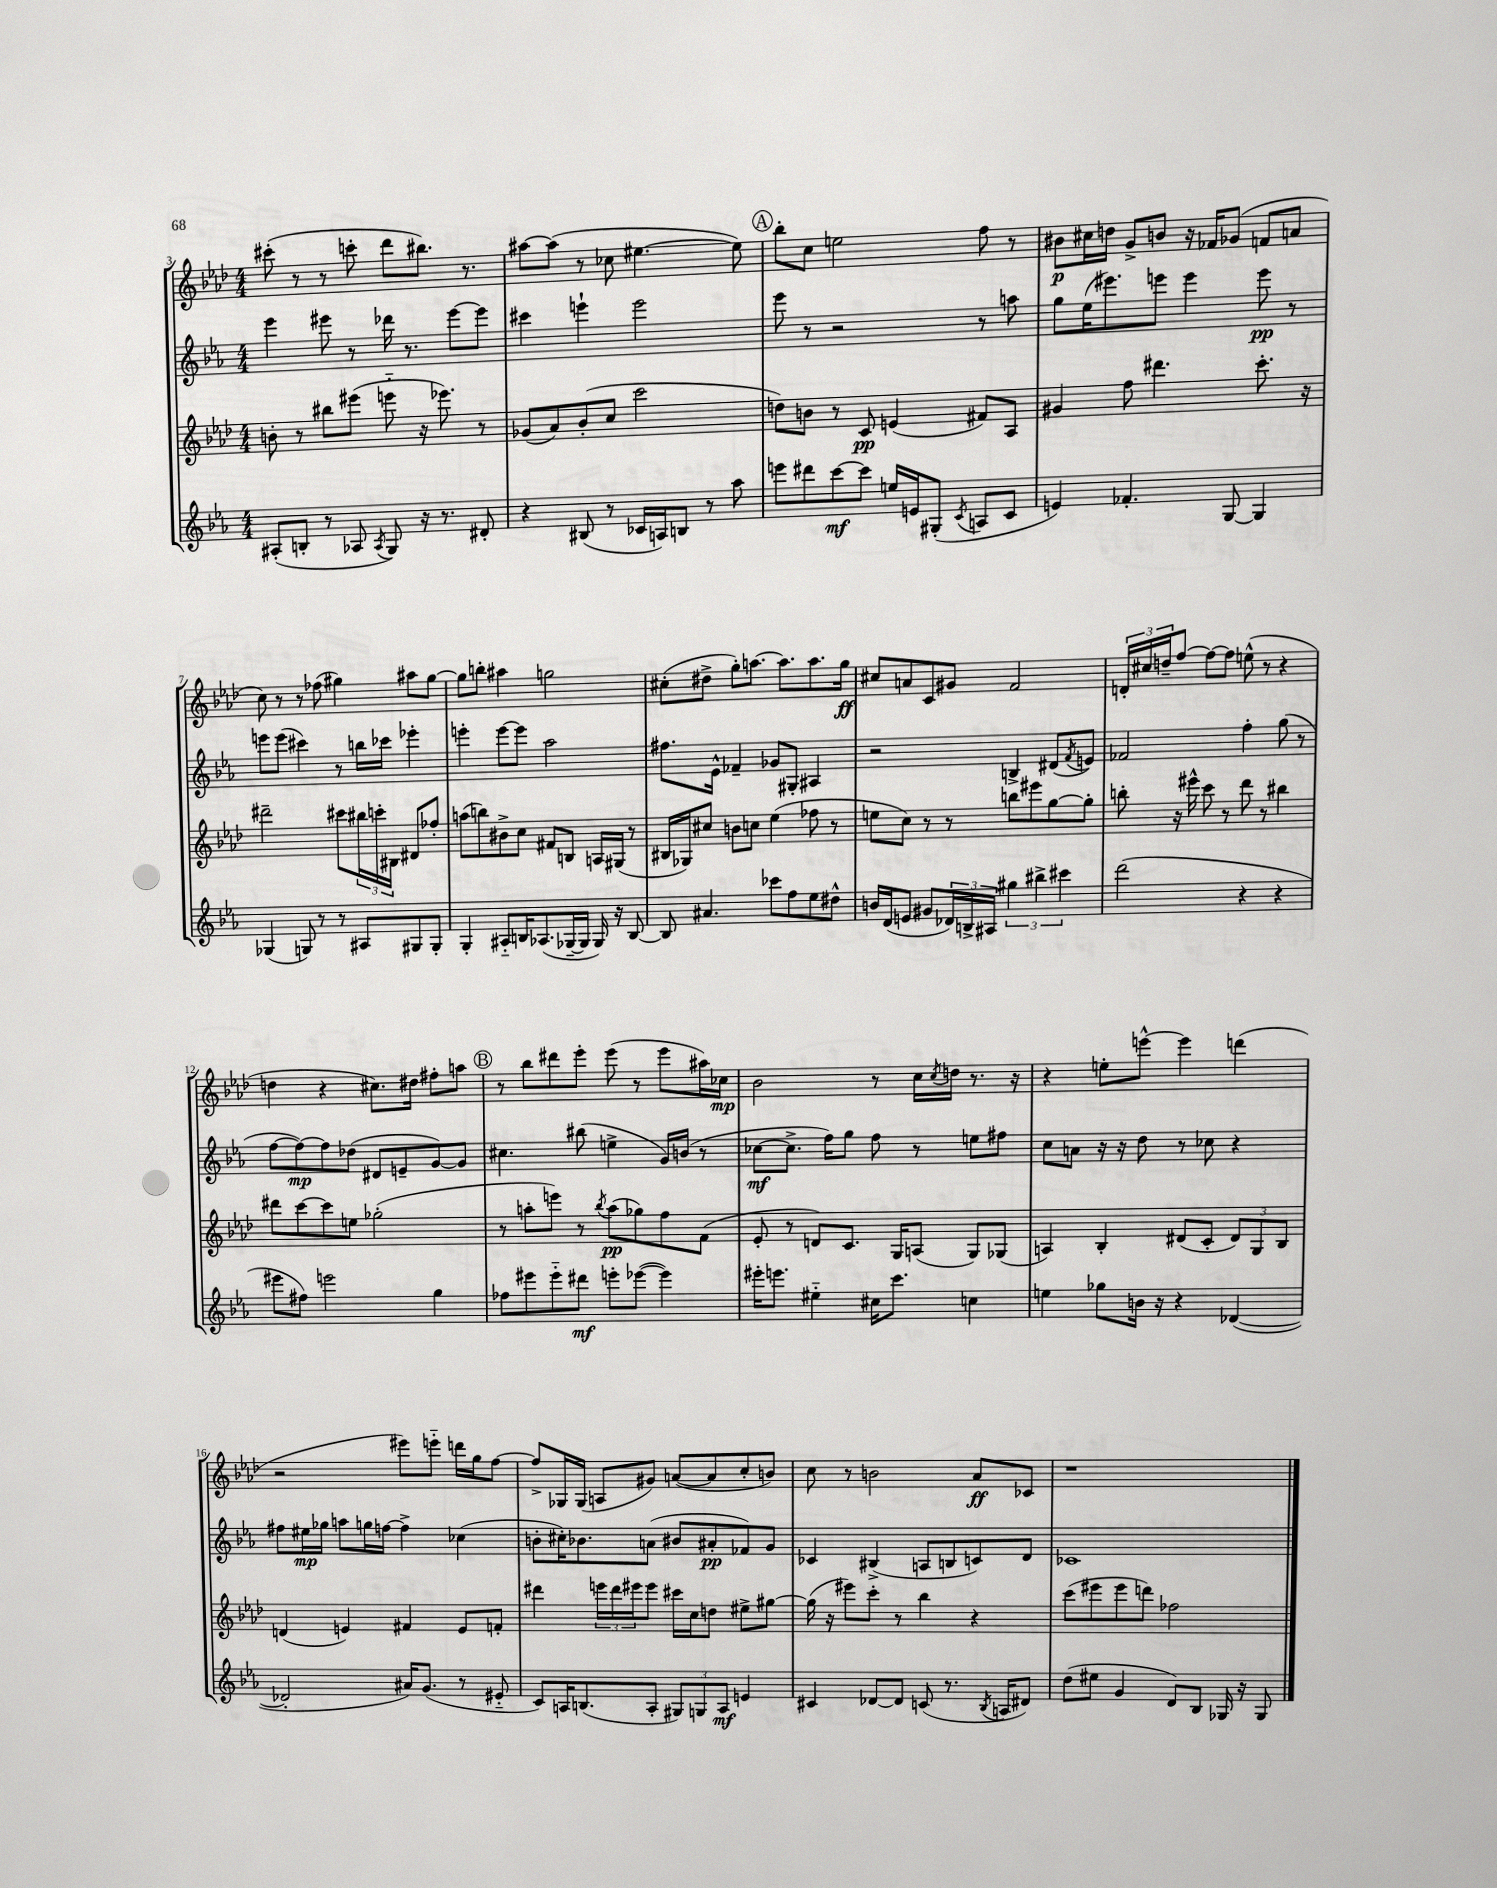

**kern	**dynam	**kern	**dynam	**kern	**dynam	**kern	**dynam
*part4	*part4	*part3	*part3	*part2	*part2	*part1	*part1
*staff4	*staff4	*staff3	*staff3	*staff2	*staff2	*staff1	*staff1
*clefG2	*	*clefG2	*	*clefG2	*	*clefG2	*
*k[b-e-a-]	*	*k[b-e-a-d-]	*	*k[b-e-a-]	*	*k[b-e-a-d-]	*
*M4/4	*	*M4/4	*	*M4/4	*	*M4/4	*
=3	=3	=3	=3	=3	=3	=3	=3
(8A#X'/L	.	8bn'\	.	4eee-\	.	(8ccc#X'\	.
8Bn'/J	.	8r	.	.	.	8r	.
8r	.	8bb#X\L	.	8eee#X\	.	8r	.
8A-X/	.	(8eee#X\J	.	8r	.	8cccn'\	.
8qA-/	.	.	.	.	.	.	.
8G/)	.	8eeen\	.	16ddd-X\	.	8ddd-\L	.
.	.	.	.	8.r	.	.	.
16r	.	16r	.	.	.	8.bb#X\J)	.
8.r	.	8.eee-X\)	.	.	.	.	.
.	.	.	.	[8eee#\L	.	.	.
.	.	.	.	.	.	8.r	.
8d#X'/	.	8r	.	8eee#\J]	.	.	.
=4	=4	=4	=4	=4	=4	=4	=4
4r	.	(8g-X/L	.	4ccc#X\	.	[8aa#X\L	.
.	.	8a-/)	.	.	.	(8aa#\J]	.
(8B#X/	.	(8b-'/	.	4eeen`\	.	8r	.
8r	.	8cc/J	.	.	.	8cc-X\	.
16c-X/LL	.	2ccc\	.	2eee\	.	[4.ee#X\	.
16An/J)	.	.	.	.	.	.	.
8Bn/J	.	.	.	.	.	.	.
8r	.	.	.	.	.	.	.
8aa-\	.	.	.	.	.	8ee#\])	.
!!LO:REH:place=s1:t=A
=5	=5	=5	=5	=5	=5	=5	=5
8eeen\L	.	8ddn\L)	.	8eee-\	.	8bb-'\L	.
8ddd#X\	.	8bn\J	.	8r	.	8cc\J	.
[8ccc\	mf	8r	.	2r	.	2een\	.
8ccc\J]	.	8c/	pp	.	.	.	.
16een/LL	.	(4en/	.	.	.	.	.
16en/J	.	.	.	.	.	.	.
(8G#X'/J	.	.	.	.	.	.	.
8qc/	.	.	.	.	.	.	.
8An/L	.	8f#X/L)	.	8r	.	8ff\	.
8c/J	.	8A-/J	.	8aan\	.	8r	.
=6	=6	=6	=6	=6	=6	=6	=6
4en/)	.	4g#X/	.	8gg\L	.	8b#X\L	p
.	.	.	.	(16ee-\K	.	16cc#X\L	.
.	.	.	.	8.eee#X\)	.	16ddn\JJ	.
4.f-X'/	.	8ff\	.	.	.	8g^/L	.
.	.	4.ddd#X\	.	8eeen\J	.	8bn/J	.
.	.	.	.	4eee\	.	16r	.
.	.	.	.	.	.	16f-X/KL	.
[8G/	.	.	.	.	.	(8g-X/J	.
4G/]	.	8.ccc'\	.	8eee\	pp	8fn/L	.
.	.	.	.	8r	.	8an/J	.
.	.	16r	.	.	.	.	.
!!LO:LB:g=z
=7	=7	=7	=7	=7	=7	=7	=7
(4G-X/	.	2ddd#X~\	.	8eeen\L	.	8cc\)	.
.	.	.	.	(8eee\J	.	8r	.
8Gn/)	.	.	.	4ccc#X\)	.	8r	.
8r	.	.	.	.	.	(8ff-X\	.
8r	.	8ccc#X\L	.	8r	.	4gg#X\)	.
8A#X/L	.	24bb#X\L	.	16bbn\LL	.	.	.
.	.	24cccn'\	.	.	.	.	.
.	.	.	.	16ccc-X\JJ	.	.	.
.	.	24B#X\JJ	.	.	.	.	.
8G#X/	.	8d#X/L	.	4eee-X'\	.	8aa#X\L	.
8G#'/J	.	8ff-X'/J	.	.	.	[8gg#\J	.
=8	=8	=8	=8	=8	=8	=8	=8
4G'/	.	(8aan\L	.	4eeen'\	.	8gg#\L]	.
.	.	8bbn\)	.	.	.	8bbn'\J	.
8A#X/L	.	8b#X^\	.	[8eee\L	.	4aa#X\	.
16Bn/K	.	8cc\J	.	8eee\J]	.	.	.
(8.A-X/	.	.	.	.	.	.	.
.	.	8f#X/L	.	2aa-\	.	2ggn\	.
[16G-X~/L	.	8Bn/J	.	.	.	.	.
16G-/JJ]	.	.	.	.	.	.	.
16G-/)	.	16An/LL	.	.	.	.	.
16r	.	(16G#X/JJ	.	.	.	.	.
[8B/	.	8r	.	.	.	.	.
=9	=9	=9	=9	=9	=9	=9	=9
8B/]	.	16B#X/LL	.	8.ff#X\L	.	(8cc#X'\L	.
.	.	16G-X/J)	.	.	.	.	.
4.a#X/	.	8cc#X/J	.	.	.	8dd#X^\J	.
.	.	.	.	16e-^^\Jk	.	.	.
.	.	8bn\L	.	4f-X~/	.	8gg'\L)	.
.	.	8ccn\J	.	.	.	[8.aan\J	.
8ccc-X\L	.	(4ee-\	.	8g-X/L	.	.	.
.	.	.	.	.	.	8.aa\L]	.
8ff\	.	.	.	8G#X'/J	.	.	.
8ee-\	.	8ff-X\	.	4A#X/	.	8.aa\	.
8dd#X^^\J	.	8r	.	.	.	.	.
.	.	.	.	.	.	16gg\Jk	ff
=10	=10	=10	=10	=10	=10	=10	=10
16bn/LL	.	8een\L	.	2r	.	8cc#X/L	.
(16d/J	.	.	.	.	.	.	.
8en/J	.	8cc\J)	.	.	.	8an/	.
8g#X/L	.	8r	.	.	.	8c/	.
24d-X/L)	.	8r	.	.	.	8g#X/J	.
24Bn^/	.	.	.	.	.	.	.
24A#X/JJ	.	.	.	.	.	.	.
6gg#X\	.	8bbn\L	.	4Bn^/	.	2f/	.
.	.	8eee#X\	.	.	.	.	.
6bb#X^\	.	.	.	.	.	.	.
.	.	[8gg\	.	(8d#X/L	.	.	.
6ccc#X\	.	.	.	.	.	.	.
.	.	.	.	8qf/	.	.	.
.	.	8gg'\J]	.	8en/J)	.	.	.
=11	=11	=11	=11	=11	=11	=11	=11
(2ddd\	.	8bbn'\	.	2f-X/	.	24dn'/LL	.
.	.	.	.	.	.	24cc#X/	.
.	.	.	.	.	.	24ddn~/J	.
.	.	16r	.	.	.	[8ff/J	.
.	.	16eee#X^^\	.	.	.	.	.
.	.	8ccc\	.	.	.	8ff\L_	.
.	.	8r	.	.	.	8ff\J]	.
4r	.	8ddd-\	.	4ff'\	.	(8een^^\	.
.	.	8r	.	.	.	8r	.
4r	.	4bb#X\	.	(8gg\	.	4r	.
.	.	.	.	8r	.	.	.
!!LO:LB:g=z
=12	=12	=12	=12	=12	=12	=12	=12
8eee#X\L	.	8ddd#X\L	.	[8ff\L	.	4ddn\	.
8ff#X\J)	.	[8ccc\	.	8ff\_)	mp	.	.
2eeen\	.	8ccc\]	.	8ff\]	.	4r	.
.	.	8een\J	.	(8dd-X\J	.	.	.
.	.	(2gg-X'\	.	8d#X/L	.	8.cc#X\L)	.
.	.	.	.	8en~/	.	.	.
.	.	.	.	.	.	16dd#X\Jk	.
4gg\	.	.	.	[8g/)	.	8ff#X'\L	.
.	.	.	.	8g/J]	.	8aan\J	.
!!LO:REH:place=s1:t=B
=13	=13	=13	=13	=13	=13	=13	=13
8ff-X\L	.	8r	.	4.cc#X\	.	8r	.
8eee#X\	.	8aan'\L	.	.	.	8bb-\L	.
8eee#\	.	8eeen\J)	.	.	.	8ddd#X\	.
8ddd#X\J	mf	8r	.	(8bb#X\	.	8eee-'\J	.
.	.	8qbb-/	.	.	.	.	.
8eeen'\L	.	(8aa\L	pp	4een^\	.	(8eee-\	.
([8eee-X\J	.	8gg-X\)	.	.	.	8r	.
4eee-\])	.	8ff\	.	16g/LL)	.	8eee-\L	.
.	.	.	.	(16bn/JJ	.	.	.
.	.	(8f\J	.	8r	.	16aa#X\L)	.
.	.	.	.	.	.	16cc-X\JJ	mp
=14	=14	=14	=14	=14	=14	=14	=14
16eee#X'\KL	.	8e-'/	.	[8cc-X\L	mf	2b-\	.
8.eeen\J	.	.	.	.	.	.	.
.	.	8r	.	8.cc-^\J]	.	.	.
4ee#X\	.	8dn/L)	.	.	.	.	.
.	.	.	.	16ff\KL)	.	.	.
.	.	8.c/J	.	8gg\J	.	.	.
16cc#X\KL	.	.	.	8ff\	.	8r	.
8.ccc\J	.	16G/KL	.	.	.	.	.
.	.	(8An/J	.	8r	.	16cc\LL	.
.	.	.	.	.	.	8qcc/	.
.	.	.	.	.	.	16ddn\JJ	.
4ccn\	.	8G/L)	.	8een\L	.	8.r	.
.	.	(8G-X/J	.	8ff#X\J	.	.	.
.	.	.	.	.	.	16r	.
=15	=15	=15	=15	=15	=15	=15	=15
4een\	.	4An/)	.	8cc\L	.	4r	.
.	.	.	.	8an\J	.	.	.
8gg-X\L	.	4B-'/	.	16r	.	8een'\L	.
.	.	.	.	16r	.	.	.
16bn\Jk	.	.	.	8dd\	.	[8eeen^^\J	.
16r	.	.	.	.	.	.	.
4r	.	(8d#X/L	.	8r	.	4eee\]	.
.	.	8c'/J	.	8cc-X\	.	.	.
([4d-X/	.	12d#/L)	.	4r	.	(4dddn\	.
.	.	12G/	.	.	.	.	.
.	.	12B-/J	.	.	.	.	.
!!LO:LB:g=z
=16	=16	=16	=16	=16	=16	=16	=16
2d-X'/]	.	(4dn/	.	8ff#X\L	.	2r	.
.	.	.	.	16ee#X\L	mp	.	.
.	.	.	.	16gg-X\JJ	.	.	.
.	.	4en/)	.	8aan\L	.	.	.
.	.	.	.	16ggn\L	.	.	.
.	.	.	.	[16ffn\JJ	.	.	.
16a#X/KL)	.	4f#X/	.	4ff^\]	.	8eee#X\L)	.
(8.g/J	.	.	.	.	.	.	.
.	.	.	.	.	.	8eeen\J	.
8r	.	8e/L	.	(4cc-X\	.	16dddn\LL	.
.	.	.	.	.	.	16gg\J	.
8e#X/	.	8fn'/J	.	.	.	[8ff\J	.
=17	=17	=17	=17	=17	=17	=17	=17
8c/L)	.	4ddd#X\	.	8bn'\L	.	8ff^/L]	.
16An/K	.	.	.	16cc#X'\K)	.	16G-X/L	.
(8.Bn/	.	.	.	8.b-X\	.	(16G-/JJ	.
.	.	24eeen\LL	.	.	.	8An/L	.
.	.	24ddd#\	.	.	.	.	.
.	.	24eee#X\J	.	.	.	.	.
8A'/J	.	8eee#\J	.	(8an\J	.	8g#X/J)	.
12G#X/L)	.	16ccc#X\LL	.	8b#X/L	.	([8an/L	.
.	.	16cc\J	.	.	.	.	.
12Gn/	.	.	.	.	.	.	.
.	.	8ddn\J	.	8a#X'/	pp	8a/]	.
12A/J	mf	.	.	.	.	.	.
4en/	.	8ee#X^\L	.	8f-X/)	.	8cc'/	.
.	.	[8gg#X\J	.	8g/J	.	8bn/J)	.
=18	=18	=18	=18	=18	=18	=18	=18
4c#X/	.	(16gg#\]	.	4c-X/	.	8cc\	.
.	.	16r	.	.	.	.	.
.	.	8eee#X\L)	.	.	.	8r	.
[8d-X/L	.	8ccc'\J	.	(4B#X^/	.	2bn\	.
8d-/J]	.	8r	.	.	.	.	.
(8cn/	.	4bb-\	.	8An/L	.	.	.
8.r	.	.	.	8Bn/	.	.	.
.	.	4r	.	8cn/)	.	8a-/L	ff
8qB-/	.	.	.	.	.	.	.
16An/KL	.	.	.	.	.	.	.
8d#X/J)	.	.	.	8d/J	.	8c-X/J	.
=19	=19	=19	=19	=19	=19	=19	=19
(8dd\L	.	(8ccc\L	.	1c-X	.	1r	.
8ee#X\J	.	8eee#X\	.	.	.	.	.
4g/	.	8eee#\	.	.	.	.	.
.	.	8dddn\J)	.	.	.	.	.
8d/L)	.	2ff-X\	.	.	.	.	.
8B-/J	.	.	.	.	.	.	.
16G-X/	.	.	.	.	.	.	.
16r	.	.	.	.	.	.	.
8G-/	.	.	.	.	.	.	.
==	==	==	==	==	==	==	==
*-	*-	*-	*-	*-	*-	*-	*-
